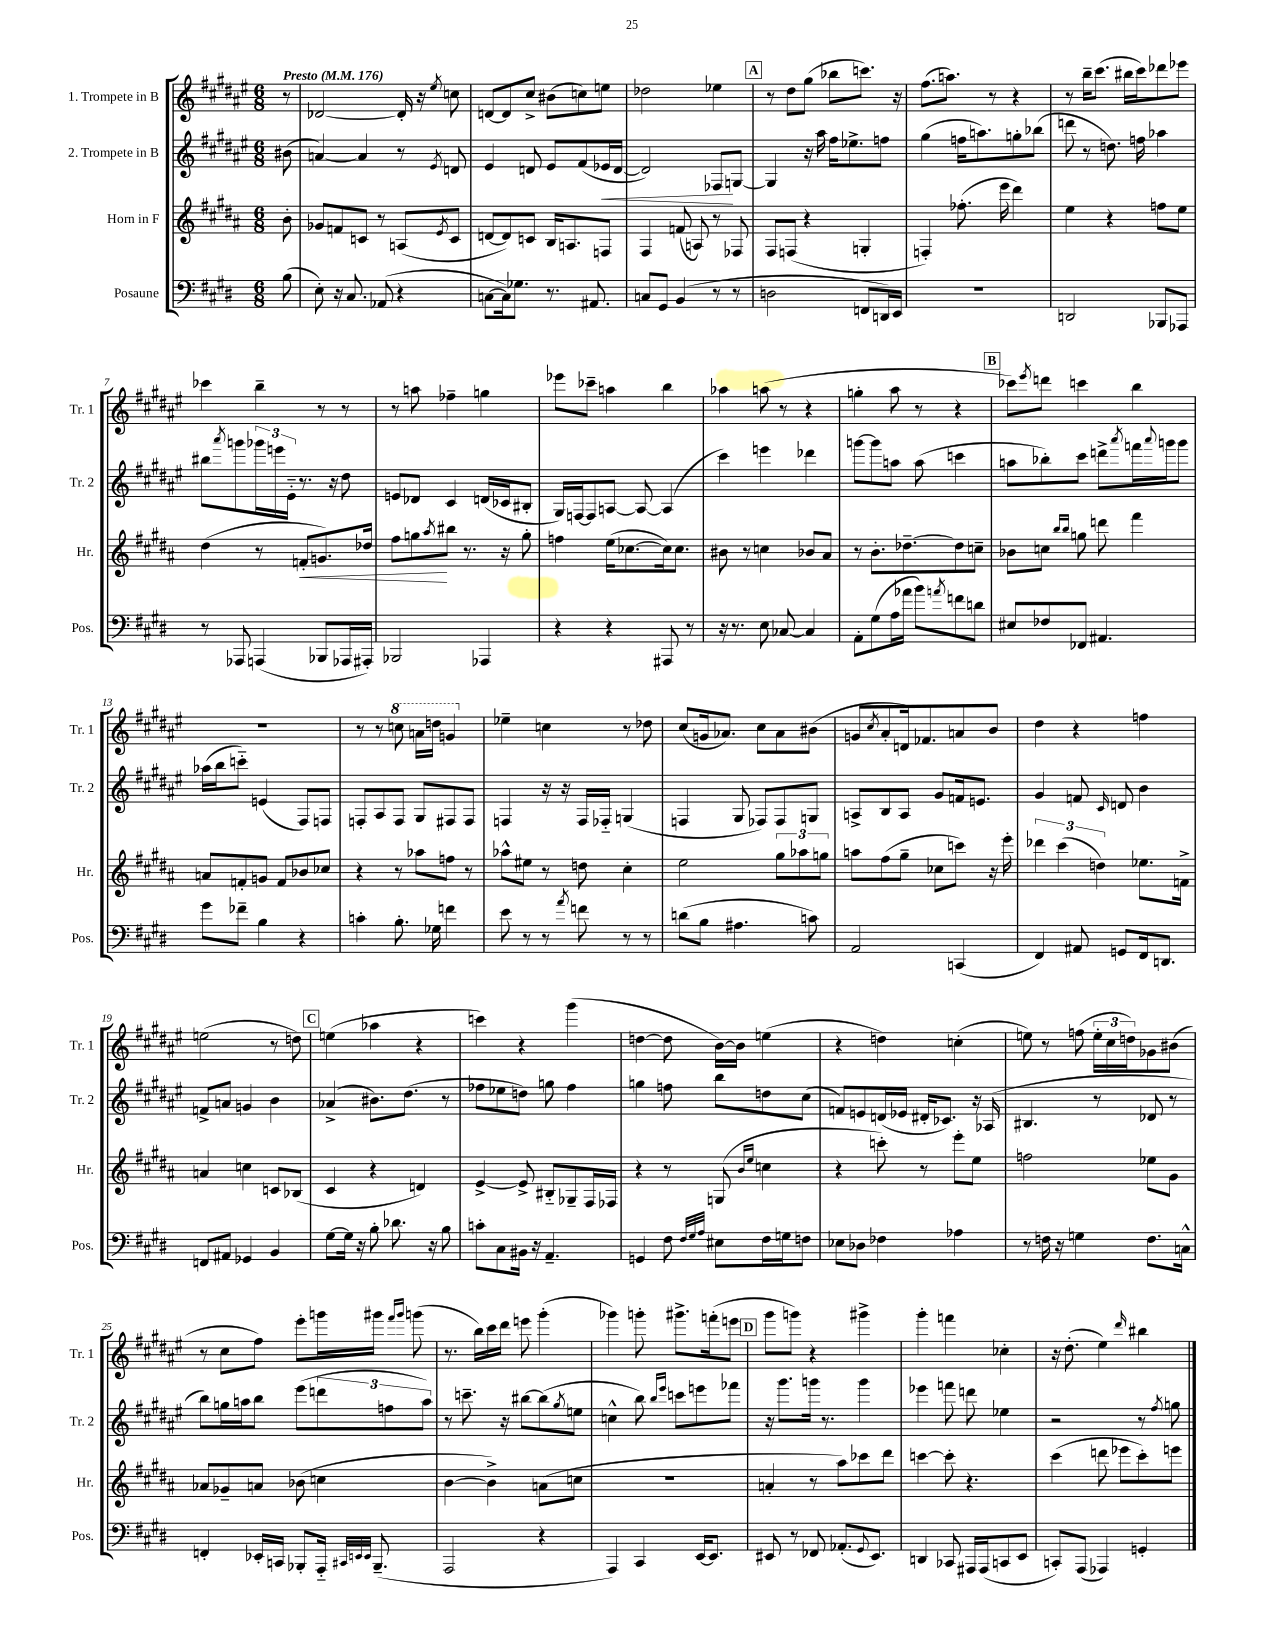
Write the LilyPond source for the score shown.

<<
\new StaffGroup <<
\new Staff = "s0" \with { instrumentName = "1. Trompete in B" shortInstrumentName = "Tr. 1" } {
    \clef treble \key fis \major \numericTimeSignature \time 6/8 \partial 8 \tempo "Presto" 4 = 176
    r8 |
    des'2~ des'16-. r16 \acciaccatura { eis''8 } c''8 |
    d'8~ d'8 cis''8-> bis'8( c''8) e''8 |
    des''2 ees''4 |
    \mark \markup { \box "A" } r8 dis''8 gis''8( bes''8 c'''8.) r16 |
    fis''8.( a''8.) r8 r4 |
    r8 b''16-- cis'''8.( bis''16 cis'''16) des'''8 ees'''8 |
    ces'''4 b''4-- r8 r8 |
    r8 a''8 fes''4-- g''4 |
    ees'''8 ces'''8-- a''4 b''4 |
    aes''4 a''8( r8 r4 |
    g''4-. ais''8 r8 r4 |
    \mark \markup { \box "B" } ces'''8) \acciaccatura { eis'''8 } d'''8 c'''4 b''4 |
    R2. |
    r8 r8 \ottava #1 c'''8 a''16 d'''16 g''4 \ottava #0 |
    ees''4-- c''4 r8 des''8 |
    cis''8( g'16 aes'8.) cis''8 aes'8 bis'8( |
    g'8 \acciaccatura { cis''8 } ais'8-. d'16) fes'8. a'8 b'8 |
    dis''4 r4 f''4 |
    e''2( r8 d''8) |
    \mark \markup { \box "C" } e''4( aes''4 r4 |
    c'''4) r4 gis'''4( |
    d''4~ d''8 b'16~) b'16 e''4( |
    r4 d''4) c''4-.( |
    e''8) r8 f''8( \tuplet 3/2 { e''16-. cis''16 d''16) } ges'8 bis'8( |
    r8 cis''8 fis''8) eis'''8-. g'''16 gis'''16 \grace { fis'''16 gis'''16 } g'''8( |
    r8. b''16) cis'''16 dis'''16 e'''8 gis'''4-.( |
    ges'''4) g'''8-. gis'''8.-> f'''16-.( e'''8 |
    \mark \markup { \box "D" } gis'''8 g'''8) r4 gis'''4-> |
    gis'''4-. f'''4 ces''4-. |
    r16 dis''8.-.( eis''4) \grace { dis'''16 } bis''4 \bar "|." |
}
\new Staff = "s1" \with { instrumentName = "2. Trompete in B" shortInstrumentName = "Tr. 2" } {
    \clef treble \key fis \major \numericTimeSignature \time 6/8 \partial 8
    bis'8( |
    a'4~) a'4 r8 \acciaccatura { eis'8 } d'8 |
    eis'4 d'8 eis'8 fis'8( ees'16\< d'16~ |
    d'2) fes8\! g8~ |
    \mark \markup { \box "A" } g4 r16 ais''16 fis''16 ees''8.-> f''8 |
    gis''4( f''16 a''8.) g''8-. bes''8( |
    d'''8 r8 d''8.) f''16 aes''4 |
    bis''8 \acciaccatura { ais'''8 } g'''8 \tuplet 3/2 { ges'''16 e'''16 eis'16-_ } r8. r16 dis''8 |
    e'8 des'8 cis'4 d'16( ces'16 bis8-. |
    gis16) f16~ f8 a8~ a8~ a4( |
    cis'''4) e'''4 des'''4 |
    g'''8~ g'''8 a''8 a''8( c'''4 |
    \mark \markup { \box "B" } a''8 bes''8-.) cis'''8 d'''8-> \acciaccatura { ais'''8 } f'''16 \appoggiatura { ais'''8 } g'''16 g'''8 |
    aes''16( b''16 c'''8-_) e'4( fis8) f8 |
    f8-. ais8 f8 gis8 fis8 fis8 |
    f4 r16 r16 f16 fes16-_ g4( |
    f4 gis8 fes8) fes8 g8 |
    a8-> b8 a8 gis'8 f'16 e'8. |
    gis'4 f'8 \grace { cis'16 } d'8 b'4 |
    f'8-> a'8 g'4 b'4 |
    \mark \markup { \box "C" } aes'4->( bis'8.) dis''8.( r8 |
    fes''8 ees''8 d''8) g''8 fes''4 |
    g''4 f''8 b''8 d''8 cis''8( |
    f'8) e'8 d'16( ees'16 dis'16-. ces'8.) r16 aes16( |
    bis4. r8 des'8 r8 |
    b''8) g''16 a''16 b''8 eis'''8( \tuplet 3/2 { d'''8 f''8 a''8) } |
    r8 c'''8.-- r16 bis''8~ bis''8( \acciaccatura { gis''8 } e''8 |
    c''4-^ b''8) \grace { b''16 eis'''16 } c'''8 e'''8 fes'''8 |
    \mark \markup { \box "D" } r16 gis'''8. g'''16 r8. g'''4 |
    ees'''4 f'''8 d'''8 ees''4 |
    r2 r8 \acciaccatura { fis''8 } g''8 \bar "|." |
}
\new Staff = "s2" \with { instrumentName = "Horn in F" shortInstrumentName = "Hr." } {
    \clef treble \key b \major \numericTimeSignature \time 6/8 \partial 8
    b'8-. |
    ges'8 f'8 c'8 r8 a8( \acciaccatura { e'8 } c'8 |
    d'8~ d'8) c'8 b16 a8. f8 |
    fis4 f'8( a8) r8 fes8 |
    \mark \markup { \box "A" } fis8 f8( r4 g4-. |
    f4-.) fes''8.-.( e'''16 dis'''4) |
    e''4 r4 f''8 e''8 |
    dis''4( r8 f'8-.\< g'8.) des''16 |
    fis''8 g''8\! \acciaccatura { ais''8 } bis''8 r8. r16 g''8-. |
    f''4 e''16( ces''8.~ ces''16) ces''8. |
    bis'8 r8 c''4 bes'8 ais'8 |
    r8 b'8.-. des''8.~-- des''8 c''8-- |
    \mark \markup { \box "B" } bes'8 c''8 \grace { b''16 b''16 } g''8 d'''8 fis'''4 |
    a'8 f'8-. g'8 f'8 bes'8 ces''8 |
    r4 r8 aes''8 f''8 r8 |
    aes''8-^ eis''8 r8 d''8 cis''4-. |
    e''2 \tuplet 3/2 { gis''8 aes''8 g''8 } |
    a''8 fis''8( gis''8-- ces''8 c'''8) r16 e'''16-. |
    \tuplet 3/2 { des'''4 cis'''4( d''4) } ees''8. f'16-> |
    a'4 c''4 c'8 bes8( |
    \mark \markup { \box "C" } cis'4 r4 d'4) |
    e'4~-> e'8-> bis8-_ ges8-- fis16 fes16 |
    r4 r8 g8( \grace { b'16 e''16 } c''4 |
    r4 c'''8-.) r8 e'''8-. e''8 |
    f''2 ees''8 gis'8 |
    aes'8 ges'8-- a'8 bes'8( c''4 |
    b'4~ b'4->) a'8( c''8 |
    R2. |
    \mark \markup { \box "D" } a'4-. r8 ais''8) ces'''8 dis'''8 |
    c'''4~ c'''8-. r4. |
    cis'''4( d'''8 ees'''8 cis'''8-.) e'''8 \bar "|." |
}
\new Staff = "s3" \with { instrumentName = "Posaune" shortInstrumentName = "Pos." } {
    \clef bass \key e \major \numericTimeSignature \time 6/8 \partial 8
    b8( |
    e8-.) r16 cis8. aes,8( r4 |
    c8~ c16) ges8. r8. ais,8. |
    c8 gis,8 b,4( r8 r8 |
    \mark \markup { \box "A" } d2 f,8 d,16) e,16 |
    R2. |
    d,2 bes,,8 aes,,8 |
    r8 aes,,8 a,,4( bes,,8 aes,,16 ais,,16-.) |
    bes,,2 aes,,4 |
    r4 r4 ais,,8 r8 |
    r16 r8. e8 ces8~ ces4 |
    a,8-. gis8( a16 aes'16 b'8) \acciaccatura { a'8 } f'8 d'8 |
    \mark \markup { \box "B" } eis8 fes8 fes,8 ais,4. |
    gis'8 fes'8-- b4 r4 |
    c'4-. b8.-. ges16 f'4 |
    e'8 r8 r8 \acciaccatura { a'8 } f'8 r8 r8 |
    d'8( b8 ais4. c'8) |
    a,2 c,4( |
    fis,4) ais,8 g,8 fis,16 d,8. |
    f,8 ais,8 ges,4 b,4 |
    \mark \markup { \box "C" } gis8~ gis16 r16 b8-. des'8. r16 b8 |
    c'8-. cis8 bis,16 r16 a,4.-- |
    g,4 fis8 \grace { fis32 gis32 a32 } eis8 fis16 g16 f8 |
    ees8 des8 fes4 aes4 |
    r8 f16 r16 g4 f8. c16-^ |
    f,4-. ees,16-. c,16 bes,,8-. a,,16-_ \grace { cis,32 e,32 e,32 } bes,,8.--( |
    a,,2 r4 |
    a,,4) cis,4 e,16~ e,8. |
    \mark \markup { \box "D" } eis,8 r8 fes,8 aes,8.-.( \appoggiatura { gis,8 } eis,8.) |
    d,4 ces,8 ais,,16 ais,,16( c,8 e,8 |
    c,8-.) a,,8( aes,,4) g,4-. \bar "|." |
}
>>
>>
